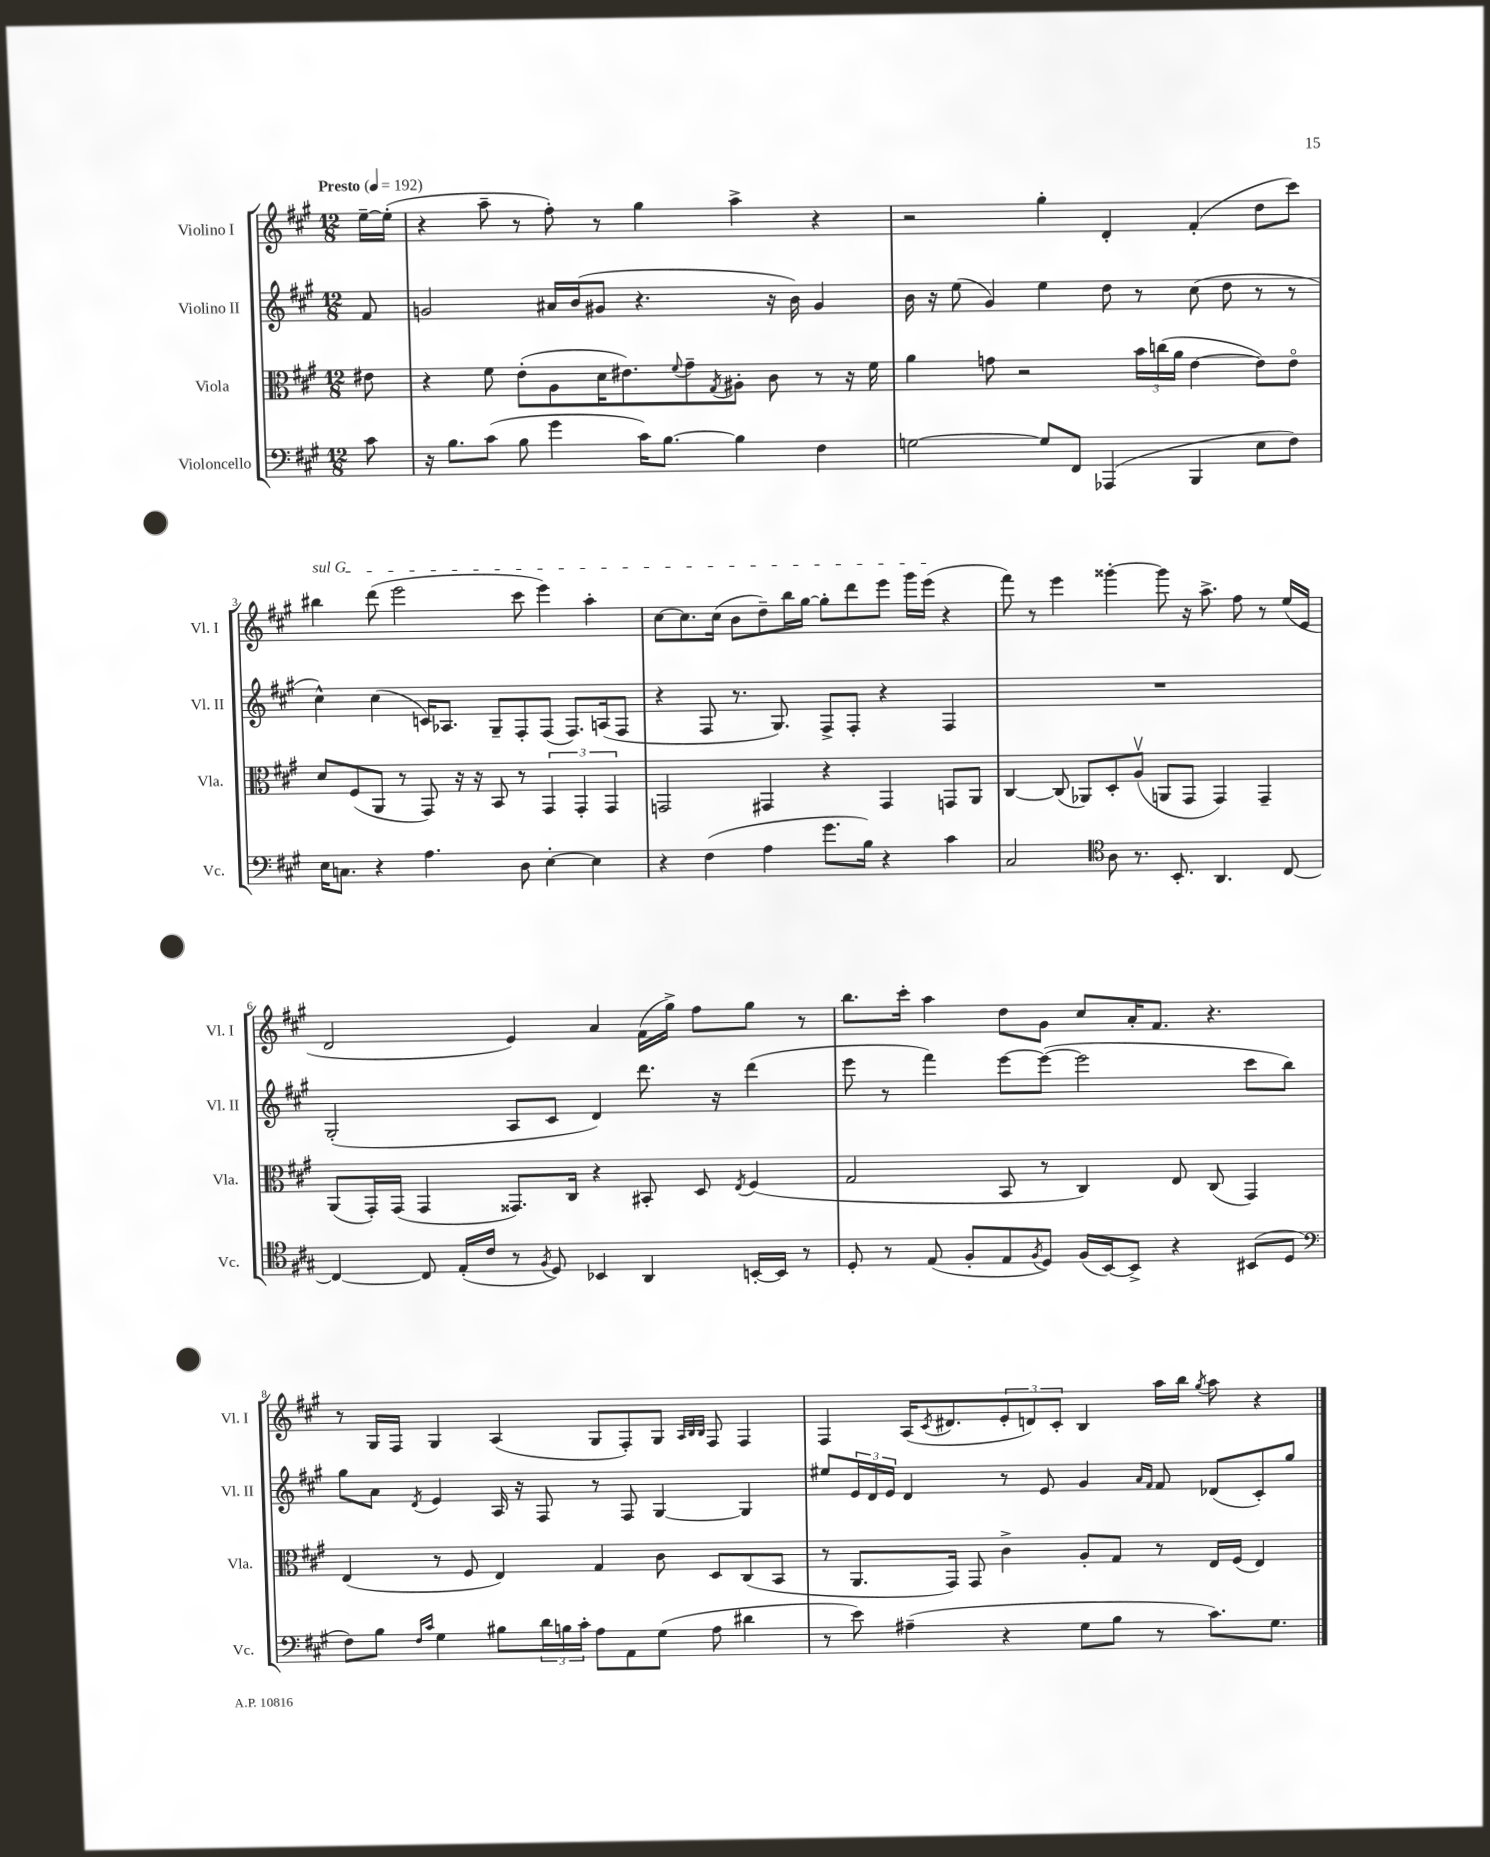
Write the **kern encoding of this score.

**kern	**kern	**kern	**kern
*staff4	*staff3	*staff2	*staff1
*clefF4	*clefC3	*clefG2	*clefG2
*k[f#c#g#]	*k[f#c#g#]	*k[f#c#g#]	*k[f#c#g#]
*M12/8	*M12/8	*M12/8	*M12/8
*MM192	*MM192	*MM192	*MM192
8c#	8e#	8f#	[16ee~
.	.	.	(16ee']
=	=	=	=
16r	4r	2g	4r
8.B	.	.	.
(8c#	8f#	.	8aa~
8B	(8e'	.	8r
4g#	8A	16a#	8ff#')
.	.	(16b	.
.	16d	8g#	8r
.	8.e#)	.	.
16c#)	.	4.r	4gg#
[8.B	.	.	.
.	8qqf#	.	.
.	8g#~	.	.
.	8qG#	.	.
4B]	8A#'	.	4aa^
.	8c#	16r	.
.	.	16b)	.
4F#	8r	4g#	4r
.	16r	.	.
.	16f#	.	.
=	=	=	=
[2G	4a	16b	2r
.	.	16r	.
.	.	(8ee	.
.	8g	4g#)	.
.	2r	.	.
8G]	.	4ee	4gg#'
8FF#	.	.	.
(4AAA-	.	8dd	4d'
.	24b	8r	.
.	(24cc	.	.
.	24a	.	.
4BBB	[4e	(8cc#	(4f#'
.	.	8dd	.
8E	8e])	8r	8dd
8F#)	8eo	8r	8ccc#)
=	=	=	=
16E	8d	4cc#^^)	4bb#
8.C	.	.	.
.	(8F#	.	.
4r	8AA	(4cc#	(8ddd
.	8r	.	2eee
4.A	8GG#)	16c)	.
.	.	8.A-	.
.	16r	.	.
.	16r	.	.
.	8BB	8G#~	.
8D	8r	8F#'	8ccc#
[4E'	6GG#	(8F#	4eee)
.	.	8.F#)	.
.	6GG#'	.	.
4E]	.	.	4aa'
.	.	(16A	.
.	6GG#	.	.
.	.	8F#	.
=	=	=	=
4r	2GG	4r	[8cc#
.	.	.	8.cc#]
(4F#	.	8F#	.
.	.	.	(16cc#
.	.	8.r	8b
4A	4GG#	.	8dd~)
.	.	8.G#)	.
.	.	.	16bb
.	.	.	[16gg#
8.g#	4r	8F#^	8gg#']
.	.	8F#'	8ddd
16B)	.	.	.
4r	4GG#	4r	8eee
.	.	.	16ggg#
.	.	.	(16eee
4c#	8GG	4F#	4r
.	8AA	.	.
=	=	=	=
2C#	[4C#	1.r	8fff#)
.	.	.	8r
.	(8C#]	.	4eee
.	8AA-)	.	.
*clefC4	*	*	*
8A	8D'	.	[4ggg##'
8.r	(8Av	.	.
.	8AA	.	8ggg##]
8.BB'	.	.	.
.	8GG#	.	16r
.	.	.	8.aa^
4.AA	4GG#)	.	.
.	.	.	8ff#
.	4GG#~	.	8r
[8C#	.	.	(16ee
.	.	.	16e
=	=	=	=
4C#_	(8AA	(2G#'	2d
.	16GG#')	.	.
.	(16GG#	.	.
8C#]	4GG#	.	.
(16E'	.	.	.
16c#	.	.	.
8r	8.GG##)	8A	4e)
8qF#	.	.	.
8D)	.	8c#	.
.	16C#	.	.
4BB-	4r	4d)	4a
4AA	8BB#'	8.ddd	(16f#
.	.	.	16gg#^)
.	8D	.	8ff#
.	.	16r	.
.	8qE	.	.
[16BB'	(4F#	(4ddd	8gg#
16BB]	.	.	.
8r	.	.	8r
=	=	=	=
8D'	2G#	8eee	8.bb
8r	.	8r	.
.	.	.	16ccc#'
(8E	.	4fff#)	4aa
8F#'	.	.	.
8E	8BB	[8eee	8dd
8qF#	.	.	.
8D)	8r	(8eee_	8g#
(16F#	4C#)	2eee]	8cc#
[16BB)	.	.	.
8BB^]	.	.	16a'
.	.	.	8.f#
4r	8E	.	.
.	(8C#	.	4.r
(8BB#	4GG#)	8ccc#	.
8D	.	8bb)	.
=	=	=	=
*clefF4	*	*	*
8F#)	(4E	8gg#	8r
8B	.	8a	16G#
.	.	.	16F#
16qqF#	.	.	.
16qqc#	.	8qd	.
4G#	8r	4e	4G#
.	8F#	.	.
8B#	4E)	16A	(4A
.	.	16r	.
24d	.	8F#	.
24B	.	.	.
24c#'	.	.	.
8A	4G#	8r	8G#
8AA	.	8F#	8F#')
(8G#	8c#	[4G#	8G#
.	.	.	32qqA
.	.	.	32qqB
.	.	.	32qqB
8A	8D	.	8F#
4d#	(8C#	4G#]	4F#
.	8BB	.	.
=	=	=	=
8r	8r	8ee#	4F#
8e)	8.AA	24e	.
.	.	24d	.
.	.	24e	.
(4A#~	.	4d	(16A
.	.	.	8qc#
.	16GG#)	.	8.d#
.	8GG#	.	.
4r	4c#^	8r	12e'
.	.	.	12d)
.	.	8e	.
.	.	.	12c#'
8G#	8A'	4g#	4B
8B	8G#	.	.
.	.	16qqa	.
.	.	16qqf#	.
8r	8r	8f#	16aa
.	.	.	16bb
.	.	.	8qgg#
8.c#)	16E	(8d-	8aa
.	(16F#	.	.
.	4E)	8c#')	4r
8.G#	.	.	.
.	.	8gg#	.
==	==	==	==
*-	*-	*-	*-
